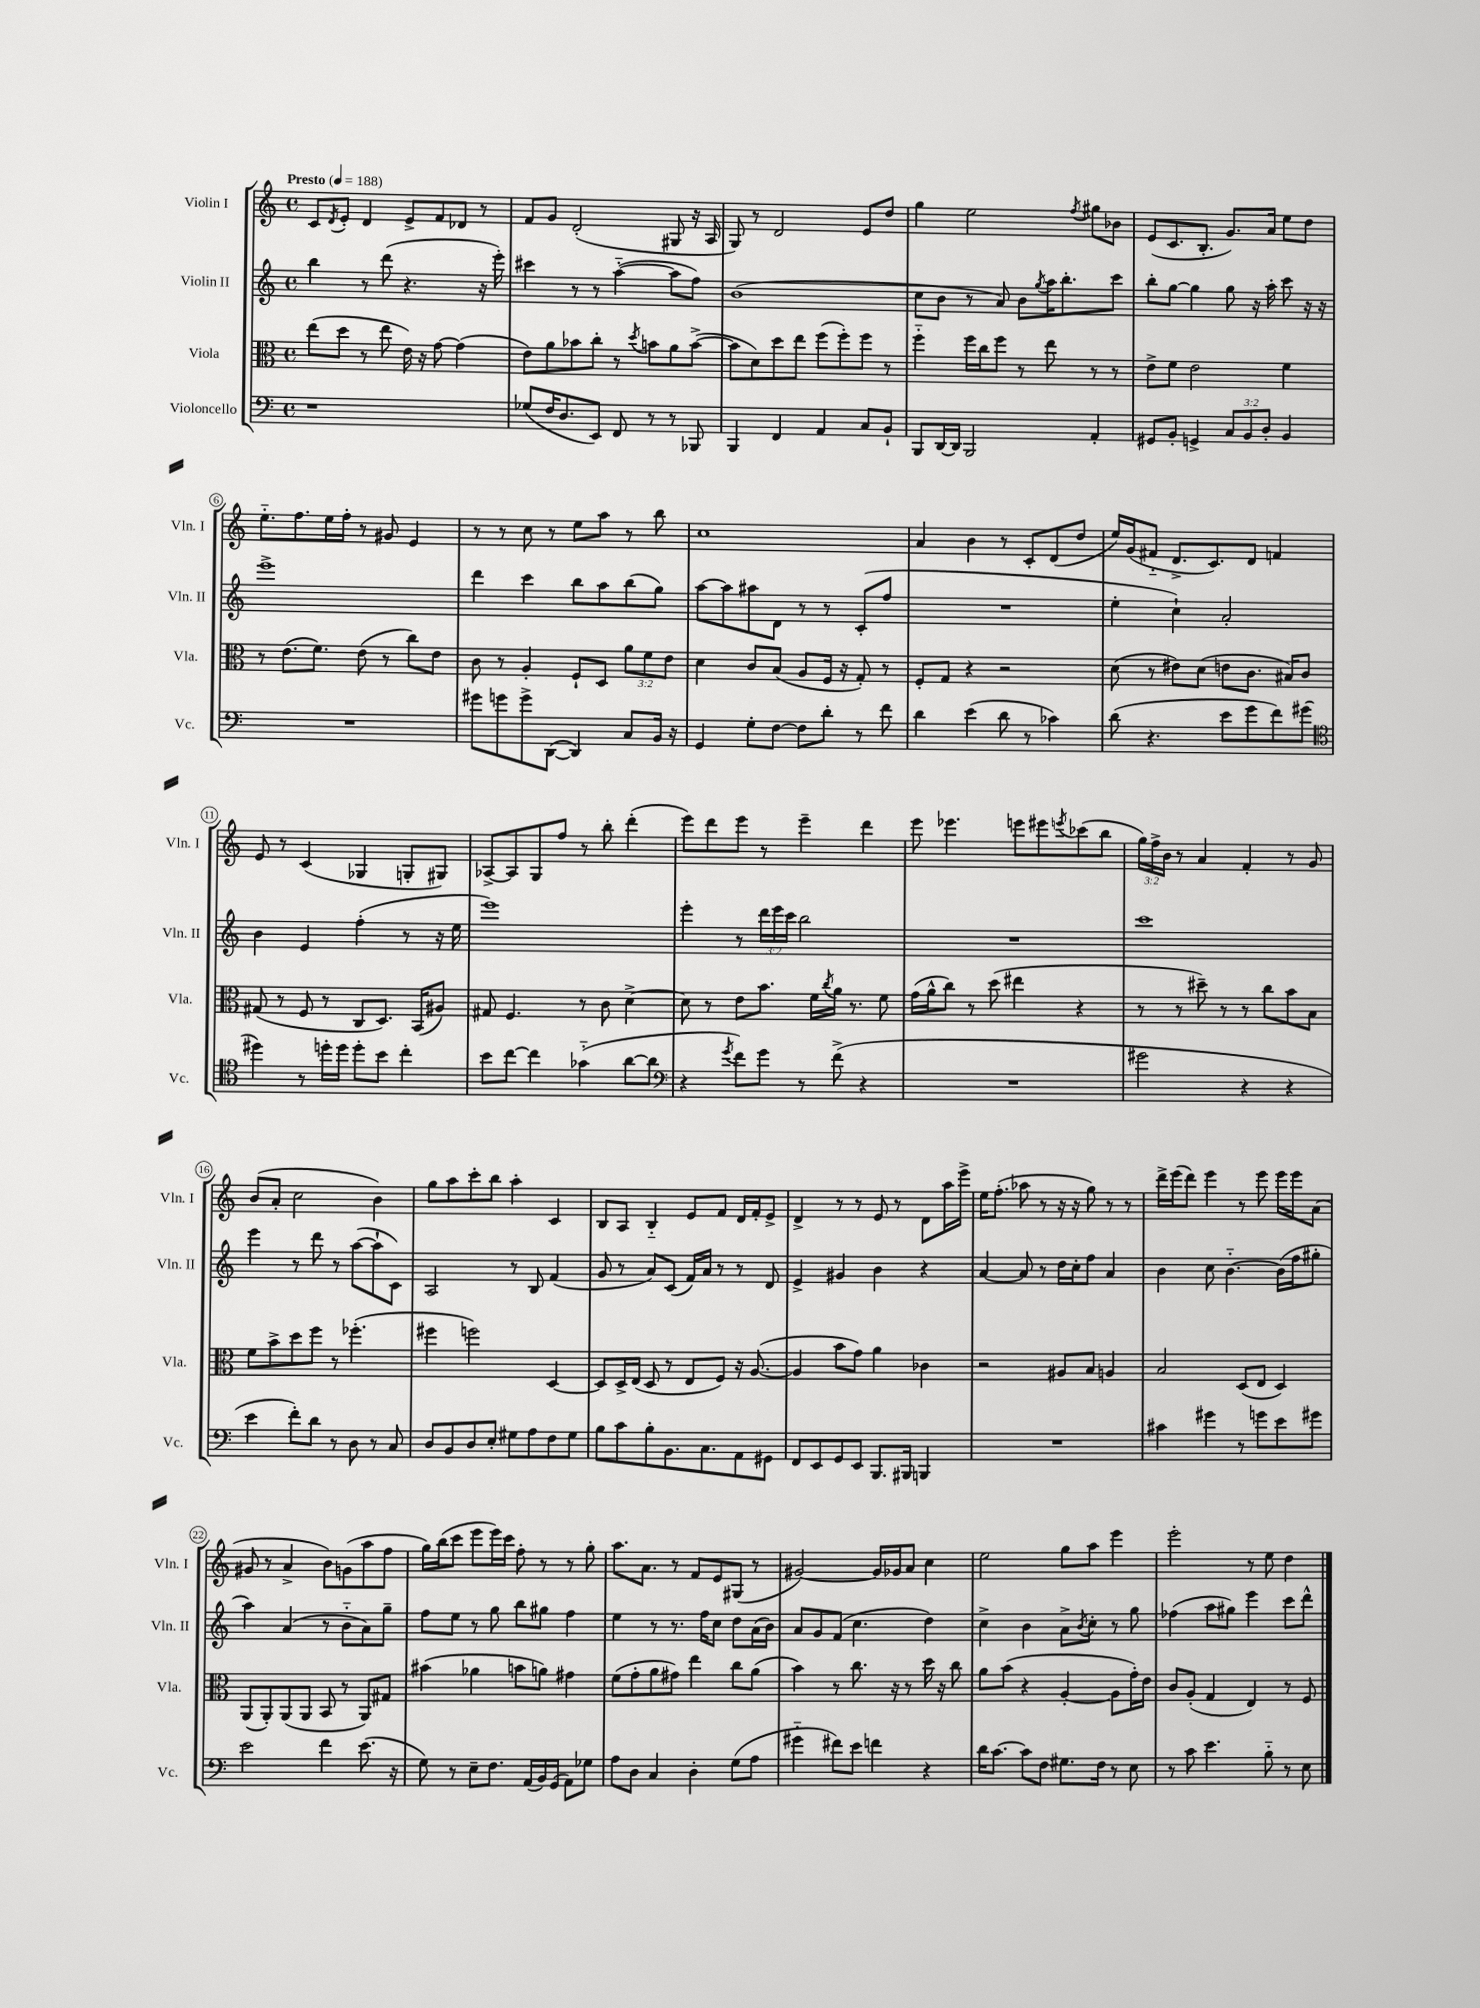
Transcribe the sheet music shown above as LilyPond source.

<<
\new StaffGroup <<
\new Staff = "s0" \with { instrumentName = "Violin I" shortInstrumentName = "Vln. I" } {
    \clef treble \key c \major \defaultTimeSignature \time 4/4 \override Staff.TupletNumber.text = #tuplet-number::calc-fraction-text \tempo "Presto" 4 = 188
    c'8 \acciaccatura { d'8 } e'8-. d'4 e'8-> f'8 des'8 r8 |
    f'8 g'8 d'2-.( gis8 r16 a16 |
    g8) r8 d'2 e'8 d''8 |
    g''4 e''2 \acciaccatura { f''8 } gis''8 bes'8 |
    e'8( c'8. b8.-. g'8.) a'16 e''8 d''8 |
    e''8.-_ f''8. e''16 f''16-. r8 gis'8 e'4 |
    r8 r8 c''8 r8 e''8 a''8 r8 b''8 |
    c''1 |
    a'4 b'4 r8 c'8-. d'8( d''8 |
    e''16) g'16( fis'8-_ d'8.-> c'8.) d'8 f'4 |
    e'8 r8 c'4( ges4 g8-. gis8) |
    aes8~-> aes8 g8 f''8 r8 b''8-. d'''4-.( |
    e'''8) d'''8 e'''8 r8 e'''4-- d'''4 |
    e'''8 ees'''4. e'''8 eis'''8 \acciaccatura { e'''8 } ces'''8( b''8 |
    \tuplet 3/2 { g''16) f''16-> b'16 } r8 a'4 f'4-. r8 g'8 |
    b'8( a'8-. c''2 b'4) |
    g''8 a''8 c'''8-. b''8 a''4-. c'4 |
    b8 a8 b4-_ e'8 f'8 d'16 f'16-. e'8-> |
    d'4-> r8 r8 e'8 r8 d'8 a''16 e'''16-> |
    e''16 f''8.-.( aes''8 r8 r16 r16 g''8) r8 r8 |
    d'''16-> e'''16( d'''8) e'''4 r8 e'''8 e'''16 e'''16 a'8( |
    gis'8 r8 a'4-> b'8) g'8( a''8 f''8 |
    g''16) b''16( c'''8 e'''8 e'''16) c'''16 f''8-. r8 r8 g''8-. |
    a''8. a'8. r8 f'8 e'8 gis8( r8 |
    gis'2~) gis'16 ges'16 a'8 c''4 |
    e''2 g''8 a''8 e'''4 |
    e'''2-. r8 e''8 d''4 \bar "|." |
}
\new Staff = "s1" \with { instrumentName = "Violin II" shortInstrumentName = "Vln. II" } {
    \clef treble \key c \major \defaultTimeSignature \time 4/4 \override Staff.TupletNumber.text = #tuplet-number::calc-fraction-text
    b''4 r8 d'''8( r4. r16 e'''16-.) |
    cis'''4 r8 r8 a''4~-_( a''8 f''8) |
    b'1( |
    c''8 b'8 r8 a'8) b'8 \acciaccatura { g''8 } a''16 b''8.-. c'''8 |
    b''8-. g''8~ g''4 g''8 r16 a''16-. c'''8 r16 r16 |
    e'''1-> |
    d'''4 c'''4 b''8 a''8 b''8( g''8) |
    a''8~ a''8 ais''8 d'8 r8 r8 c'8-.( f''8 |
    R1 |
    e''4-. c''4-!) a'2-. |
    b'4 e'4 f''4-.( r8 r16 e''16 |
    e'''1) |
    e'''4-. r8 \tuplet 3/2 { d'''16 e'''16 c'''16 } b''2 |
    R1 |
    c'''1 |
    e'''4 r8 d'''8 r8 a''8~( a''8-! c'8) |
    a2 r8 b8 f'4( |
    g'8 r8 a'8) c'8( f'16) a'16 r8 r8 d'8 |
    e'4-> gis'4 b'4 r4 |
    a'4~ a'8 r8 d''16 c''16-. f''8 a'4 |
    b'4 c''8 b'4.~-_ b'16( f''16 gis''8-. |
    a''4) a'4( r8 b'8-_ a'8) g''8-- |
    f''8 e''8 r8 g''8 b''8 gis''8 f''4 |
    e''4 r8 r8. f''16 c''8 d''8 a'16( b'16) |
    a'8 g'8 f'8( c''4. d''4) |
    c''4-> b'4 a'8-> \acciaccatura { b'8 } c''8-. r8 g''8 |
    fes''4( a''8 gis''8) e'''4 c'''8 d'''8-^ \bar "|." |
}
\new Staff = "s2" \with { instrumentName = "Viola" shortInstrumentName = "Vla." } {
    \clef alto \key c \major \defaultTimeSignature \time 4/4 \override Staff.TupletNumber.text = #tuplet-number::calc-fraction-text
    e''8( d''8 r8 e''8 e'16) r16 g'8~ g'4( |
    e'8) a'8 bes'8 c''8-. r8 \acciaccatura { d''8 } b'8 a'8 b'8~->( |
    b'8 d'8) d''8 e''8 f''8( f''8-.) f''8 r8 |
    f''4-_ f''16 c''16 f''8 r8 e''8 r8 r8 |
    e'8-> f'8 e'2 f'4 |
    r8 e'8.( f'8.) e'8( r8 c''8) e'8 |
    c'8 r8 a4-. f8-! d8 \tuplet 3/2 { a'8 f'8 e'8 } |
    d'4 c'8 b8( a8 f16 r16 g8-.) r8 |
    f8-. g8 r4 r2 |
    d'8( r8 eis'8) d'8( e'8 c'8. bis16) c'8 |
    gis8( r8 f8 r8 c8 d8.) b,16( ais8) |
    gis8 f4. r8 c'8 d'4~-> |
    d'8 r8 e'8 b'8. f'16 \acciaccatura { c''8 } a'16 r8. f'8 |
    g'16( a'16-^ c''8) r8 d''8( eis''4 r4 |
    r8 r8 dis''8--) r8 r8 c''8 b'8 b8 |
    f'8 b'8-> d''8 f''8 r8 fes''4.-.( |
    fis''4 f''2) d4~ |
    d8 d16-> e16( d8 r8 e8 f8) r16 a8.~( |
    a4 b'8 g'8) a'4 ces'4 |
    r2 ais8 b8 a4 |
    b2 d8( e8 d4) |
    a,8( a,8-.) a,8( a,8 b,8 r8 a,8) gis8 |
    bis'4( aes'4 b'8 a'8) gis'4 |
    f'8( g'8-. a'8 gis'8) e''4 c''8 a'8( |
    b'4) r8 c''8. r16 r8 d''16 r16 c''8 |
    a'8 b'8( r4 a4~-. a8 g'16-.) e'16 |
    c'8 a8-.( g4 e4) r8 f8 \bar "|." |
}
\new Staff = "s3" \with { instrumentName = "Violoncello" shortInstrumentName = "Vc." } {
    \clef bass \key c \major \defaultTimeSignature \time 4/4 \override Staff.TupletNumber.text = #tuplet-number::calc-fraction-text
    r1 |
    ges8( f16 d8. e,8) f,8 r8 r8 bes,,8 |
    b,,4 f,4 a,4 c8 b,8-! |
    b,,8 d,16~ d,16 b,,2 a,4-. |
    gis,8 b,8-. g,4-> \tuplet 3/2 { c8 b,8 d8-. } b,4 |
    R1 |
    gis'8 g'8 g'8-> d,8~( d,4) c8 b,16 r16 |
    g,4 g8-. f8~ f8 d'8-. r8 f'8 |
    d'4 e'4( d'8 r8 ces'4) |
    d'8( r4. e'8 g'8 f'8) gis'8( |
    \clef tenor dis''4) r8 d''16-. d''16 d''8-. b'8 c''4-. |
    b'8 c''8~ c''4 ges'4-_( a'8~ a'8 |
    \clef bass r4 \acciaccatura { g'8 } f'8) g'8 r8 f'8->( r4 |
    R1 |
    gis'2 r4 r4 |
    e'4 f'8-.) d'8 r8 d8 r8 c8 |
    d8 b,8 d8 e8-. gis8 a8 f8 gis8 |
    b8 c'8 b8-. b,8. c8. a,8 gis,8 |
    f,8 e,8 g,8 e,8 b,,8. bis,,16 b,,4 |
    R1 |
    cis'4 gis'4 r8 g'8 e'8 gis'8 |
    e'2 f'4 e'8.( r16 |
    g8) r8 e8-- f8. a,16( b,16) g,16( a,8) ges8 |
    a8 d8 c4 d4-. g8( a8 |
    gis'4-_ fis'8) e'8 f'4 r4 |
    d'16 c'8.~ c'8 f8 gis8. f16 r8 e8 |
    r8 c'8 e'4. b8-_ r8 e8 \bar "|." |
}
>>
>>
\layout { \context { \Score \override BarNumber.stencil = #(make-stencil-circler 0.1 0.3 ly:text-interface::print) } }
